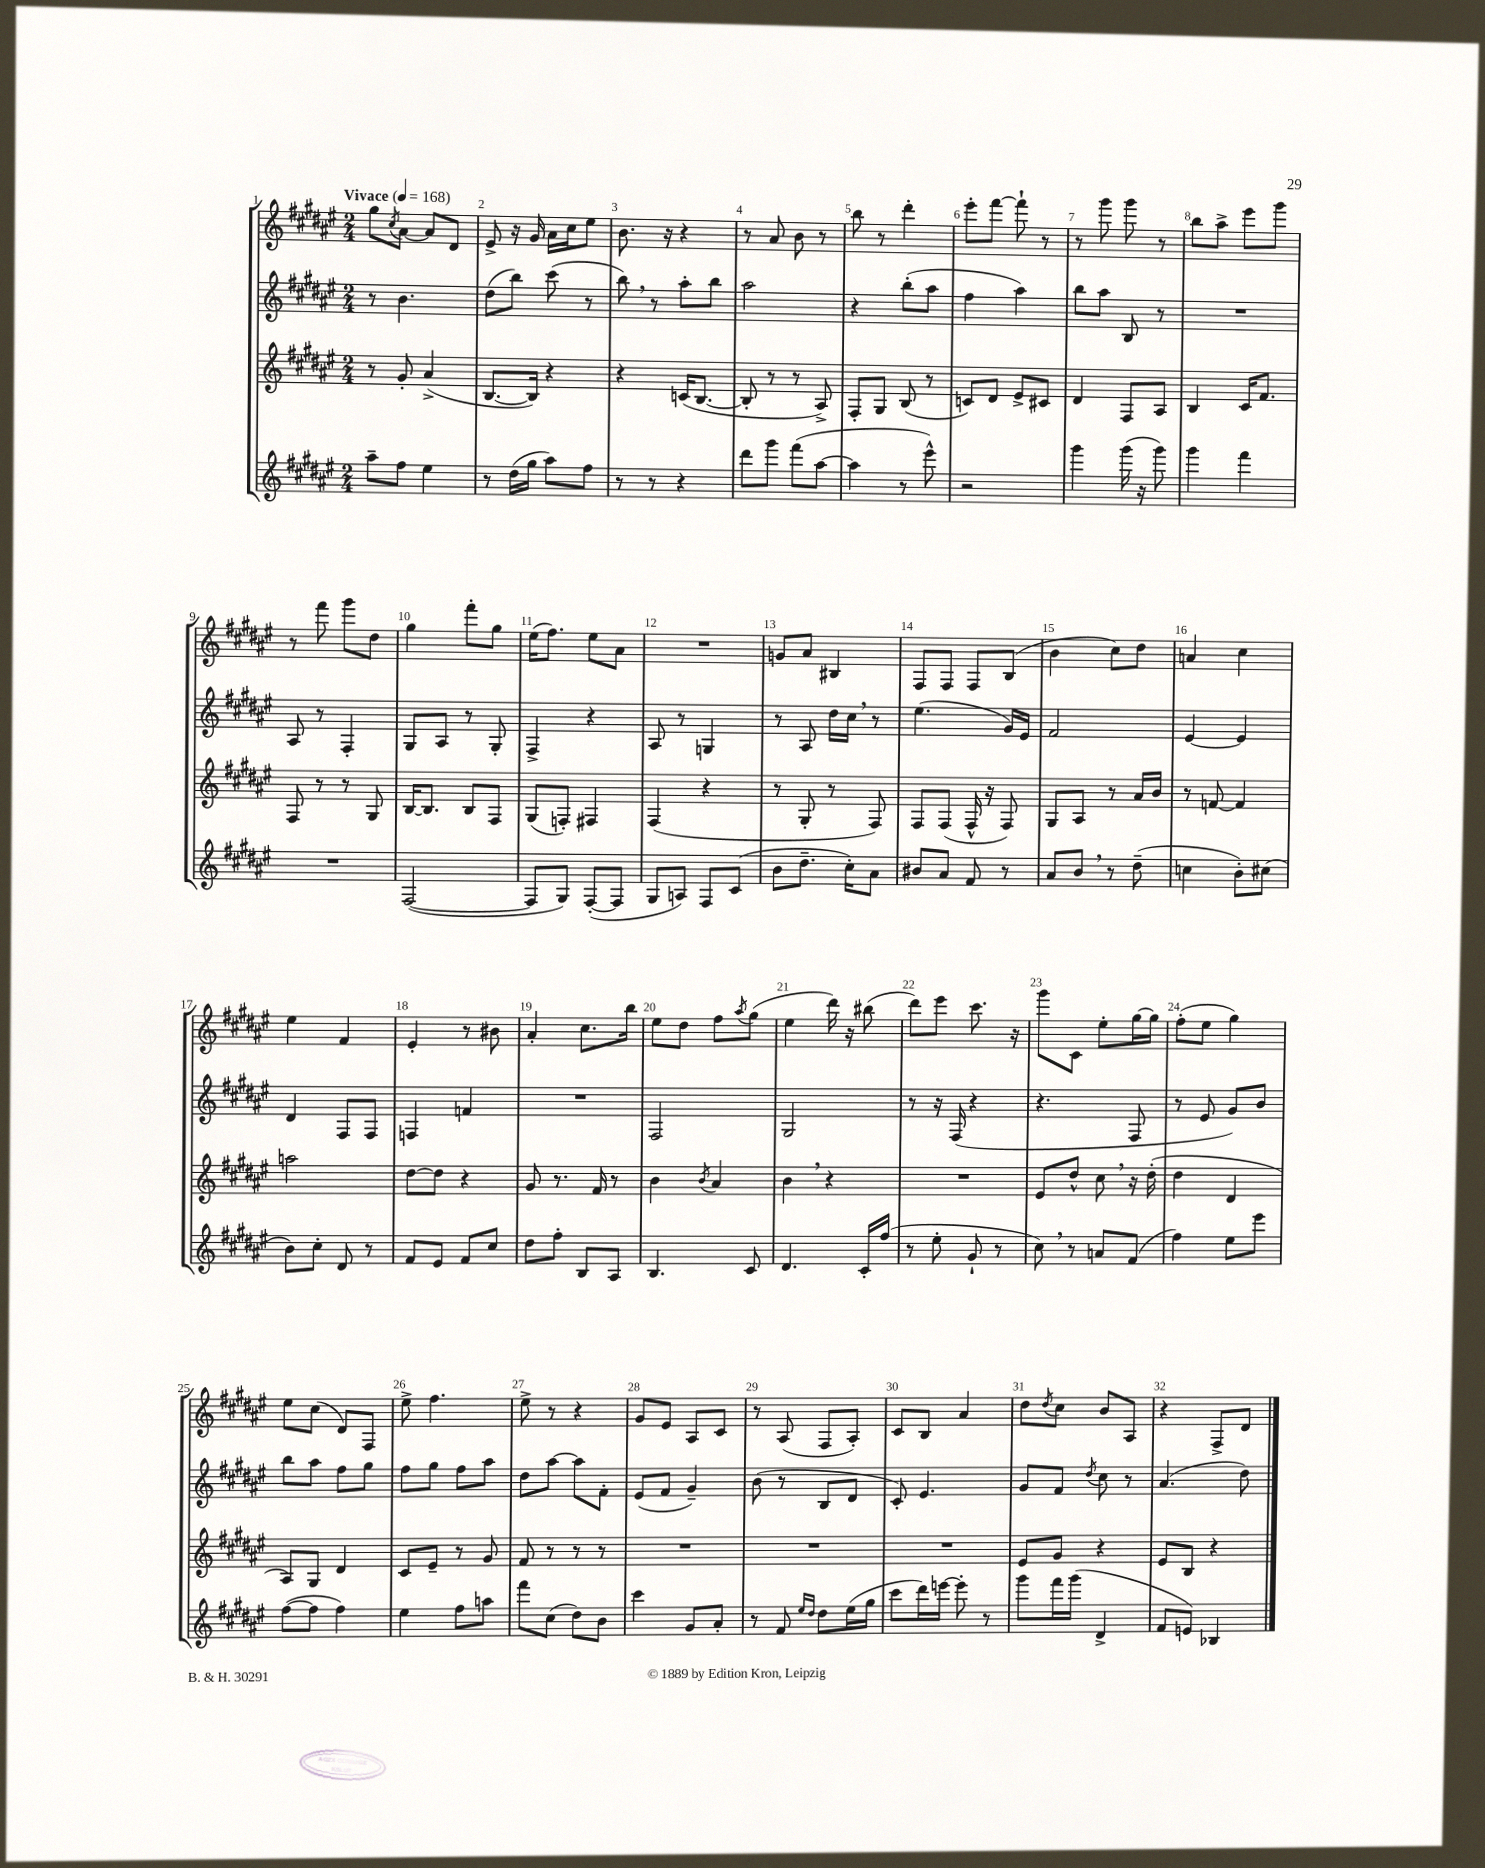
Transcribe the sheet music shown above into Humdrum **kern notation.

**kern	**kern	**kern	**kern
*part4	*part3	*part2	*part1
*staff4	*staff3	*staff2	*staff1
*clefG2	*clefG2	*clefG2	*clefG2
*k[f#c#g#d#a#e#]	*k[f#c#g#d#a#e#]	*k[f#c#g#d#a#e#]	*k[f#c#g#d#a#e#]
*M2/4	*M2/4	*M2/4	*M2/4
*MM168	*MM168	*MM168	*MM168
=1	=1	=1	=1
!	!	!	!LO:TX:a:B:t=Vivace
8aa#~\L	8r	8r	8gg#\L
.	.	.	8qcc#/
8ff#\J	8g#'/	4.b\	[8a#\J
4ee#\	(4a#^/	.	8a#/L]
.	.	.	8d#/J
=2	=2	=2	=2
8r	[8.B/L	(8dd#\L	8e#^/
(16dd#\LL	.	8bb\J)	16r
16gg#\JJ	16B/Jk])	.	16g#/
8aa#\L)	4r	(8ccc#\	16a#\LL
.	.	.	16cc#\J
8ff#\J	.	8r	8ee#\J
=3	=3	=3	=3
8r	4r	8bb,\)	8.b\
8r	.	8r	.
.	.	.	16r
4r	(16cn/KL	8aa#'\L	4r
.	[8.B/J	.	.
.	.	8bb\J	.
=4	=4	=4	=4
8ddd#\L	8B'/]	2aa#\	8r
8ggg#\J	8r	.	8a#/
(8fff#\L	8r	.	8b\
[8aa#\J	8A#^/)	.	8r
=5	=5	=5	=5
4aa#\]	8F#'/L	4r	8bb\
.	8G#/J	.	8r
8r	(8B/	(8bb'\L	4ddd#'\
8eee#^^\)	8r	8aa#\J	.
=6	=6	=6	=6
2r	8cn/L)	4ff#\	8eee#'\L
.	8d#/J	.	[8fff#\J
.	8e#^/L	4aa#\)	8fff#`\]
.	8c#X/J	.	8r
=7	=7	=7	=7
4ggg#\	4d#/	8bb\L	8r
.	.	8aa#\J	8ggg#\
(16ggg#\	8F#/L	8B/	8ggg#\
16r	.	.	.
8ggg#\)	8A#/J	8r	8r
=8	=8	=8	=8
4ggg#\	4B/	2r	8bb\L
.	.	.	8aa#^\J
4fff#\	16c#/KL	.	8eee#\L
.	8.f#/J	.	.
.	.	.	8ggg#\J
!!LO:LB:g=z
=9	=9	=9	=9
2r	8F#/	8A#/	8r
.	8r	8r	8fff#\
.	8r	4F#'/	8ggg#\L
.	8G#/	.	8dd#\J
=10	=10	=10	=10
([2F#/	[16B/KL	8G#/L	4gg#\
.	8.B/J]	.	.
.	.	8A#/J	.
.	8B/L	8r	8fff#'\L
.	8F#/J	8G#'/	8gg#\J
=11	=11	=11	=11
8F#/L]	(8G#/L	4F#^/	(16ee#\KL
.	.	.	8.ff#\J)
8G#/J)	8Fn'/J)	.	.
([8F#'/L	4F#X/	4r	8ee#\L
8F#/J]	.	.	8a#\J
=12	=12	=12	=12
8G#/L	(4F#/	8A#/	2r
8An/J)	.	8r	.
8F#/L	4r	4Gn/	.
(8c#/J	.	.	.
=13	=13	=13	=13
8b\L	8r	8r	8gn/L
8.dd#~\J	8G#'/	8A#/	8a#/J
.	8r	16dd#\LL	4B#X/
16cc#'\KL)	.	16cc#,\JJ	.
8a#\J	8F#/)	8r	.
=14	=14	=14	=14
8b#X/L	8F#/L	(4.ee#\	8F#/L
8a#/J	(8F#/J	.	8F#/J
8f#/	16F#^^/	.	8F#/L
.	16r	.	.
8r	8F#/)	16g#/LL)	(8B/J
.	.	16e#/JJ	.
=15	=15	=15	=15
8a#/L	8G#/L	2f#/	4b\
8b,/J	8A#/J	.	.
8r	8r	.	8cc#\L)
(8dd#~\	16a#/LL	.	8dd#\J
.	16b/JJ	.	.
=16	=16	=16	=16
4ccn\	8r	[4e#/	4an/
.	[8fn/	.	.
8b'\L)	4f/]	4e#/]	4cc#\
(8cc#X\J	.	.	.
!!LO:LB:g=z
=17	=17	=17	=17
8b\L)	2aan\	4d#/	4ee#\
8cc#'\J	.	.	.
8d#/	.	8F#/L	4f#/
8r	.	8F#/J	.
=18	=18	=18	=18
8f#/L	[8dd#\L	4Fn/	4e#'/
8e#/J	8dd#\J]	.	.
8f#/L	4r	4fn/	8r
8cc#/J	.	.	8b#X\
=19	=19	=19	=19
8dd#\L	8g#/	2r	4a#'/
8ff#'\J	8.r	.	.
8B/L	.	.	8.cc#\L
.	16f#/	.	.
8A#/J	8r	.	.
.	.	.	16bb\Jk
=20	=20	=20	=20
4.B/	4b\	2F#/	8ee#\L
.	.	.	8dd#\J
.	8qb/	.	.
.	4a#/	.	8ff#\L
.	.	.	8qaa#/
8c#/	.	.	(8gg#\J
=21	=21	=21	=21
4.d#/	4b,\	2G#/	4ee#\
.	4r	.	16ddd#\)
.	.	.	16r
16c#'/LL	.	.	(8bb#X\
(16ff#/JJ	.	.	.
=22	=22	=22	=22
8r	2r	8r	8ddd#\L)
8ee#'\	.	16r	8eee#\J
.	.	(16F#/	.
8g#`/	.	4r	8.ccc#\
8r	.	.	.
.	.	.	16r
=23	=23	=23	=23
8cc#,\)	8e#/L	4.r	8ggg#\L
8r	8dd#^^/J	.	8c#\J
8an/L	8cc#,\	.	8ee#'\L
(8f#/J	16r	8F#/	[16gg#\L
.	(16dd#'\	.	16gg#\JJ]
=24	=24	=24	=24
4ff#\)	4dd#\	8r	(8ff#'\L
.	.	8e#/	8ee#\J
8ee#\L	4d#/	8g#/L)	4gg#\)
8eee#\J	.	8b/J	.
!!LO:LB:g=z
=25	=25	=25	=25
([8ff#\L	8A#/L)	8bb\L	8ee#\L
8ff#\J]	8G#/J	8aa#\J	(8cc#\J
4ff#\)	4d#/	8ff#\L	8d#/L)
.	.	8gg#\J	8F#/J
=26	=26	=26	=26
4ee#\	8c#/L	8ff#\L	8ee#^\
.	8e#~/J	8gg#\J	4.ff#\
8ff#\L	8r	8ff#\L	.
8aan\J	8g#/	8aa#\J	.
=27	=27	=27	=27
8fff#\L	8f#/	8dd#\L	8ee#^\
(8cc#\J	8r	[8aa#\J	8r
8dd#\L)	8r	8aa#\L]	4r
8b\J	8r	8f#'\J	.
=28	=28	=28	=28
4ccc#\	2r	(8e#/L	8g#/L
.	.	8f#/J	8e#/J
8g#/L	.	4g#~/)	8A#/L
8a#'/J	.	.	8c#/J
=29	=29	=29	=29
8r	2r	(8b\	8r
8f#/	.	8r	(8A#/
16qqee#/LL	.	.	.
16qqdd#/JJ	.	.	.
8dd#\L	.	8B/L	8F#/L
(16ee#\L	.	8d#/J	8A#'/J)
16gg#\JJ	.	.	.
=30	=30	=30	=30
8ccc#\L	2r	8c#'/)	8c#/L
16ddd#\L)	.	4.e#/	8B/J
[16eeen\JJ	.	.	.
8eee'\]	.	.	4a#/
8r	.	.	.
=31	=31	=31	=31
8ggg#\L	8e#/L	8g#/L	8dd#\L
.	.	.	8qdd#/
16fff#\L	8g#/J	8f#/J	8cc#\J
(16ggg#\JJ	.	.	.
.	.	8qdd#/	.
4d#^/	4r	8cc#\	8b/L
.	.	8r	8A#/J
=32	=32	=32	=32
8f#/L	8e#/L	(4.a#/	4r
8en/J)	8B/J	.	.
4B-X/	4r	.	8F#^/L
.	.	8dd#\)	8d#/J
==	==	==	==
*-	*-	*-	*-
